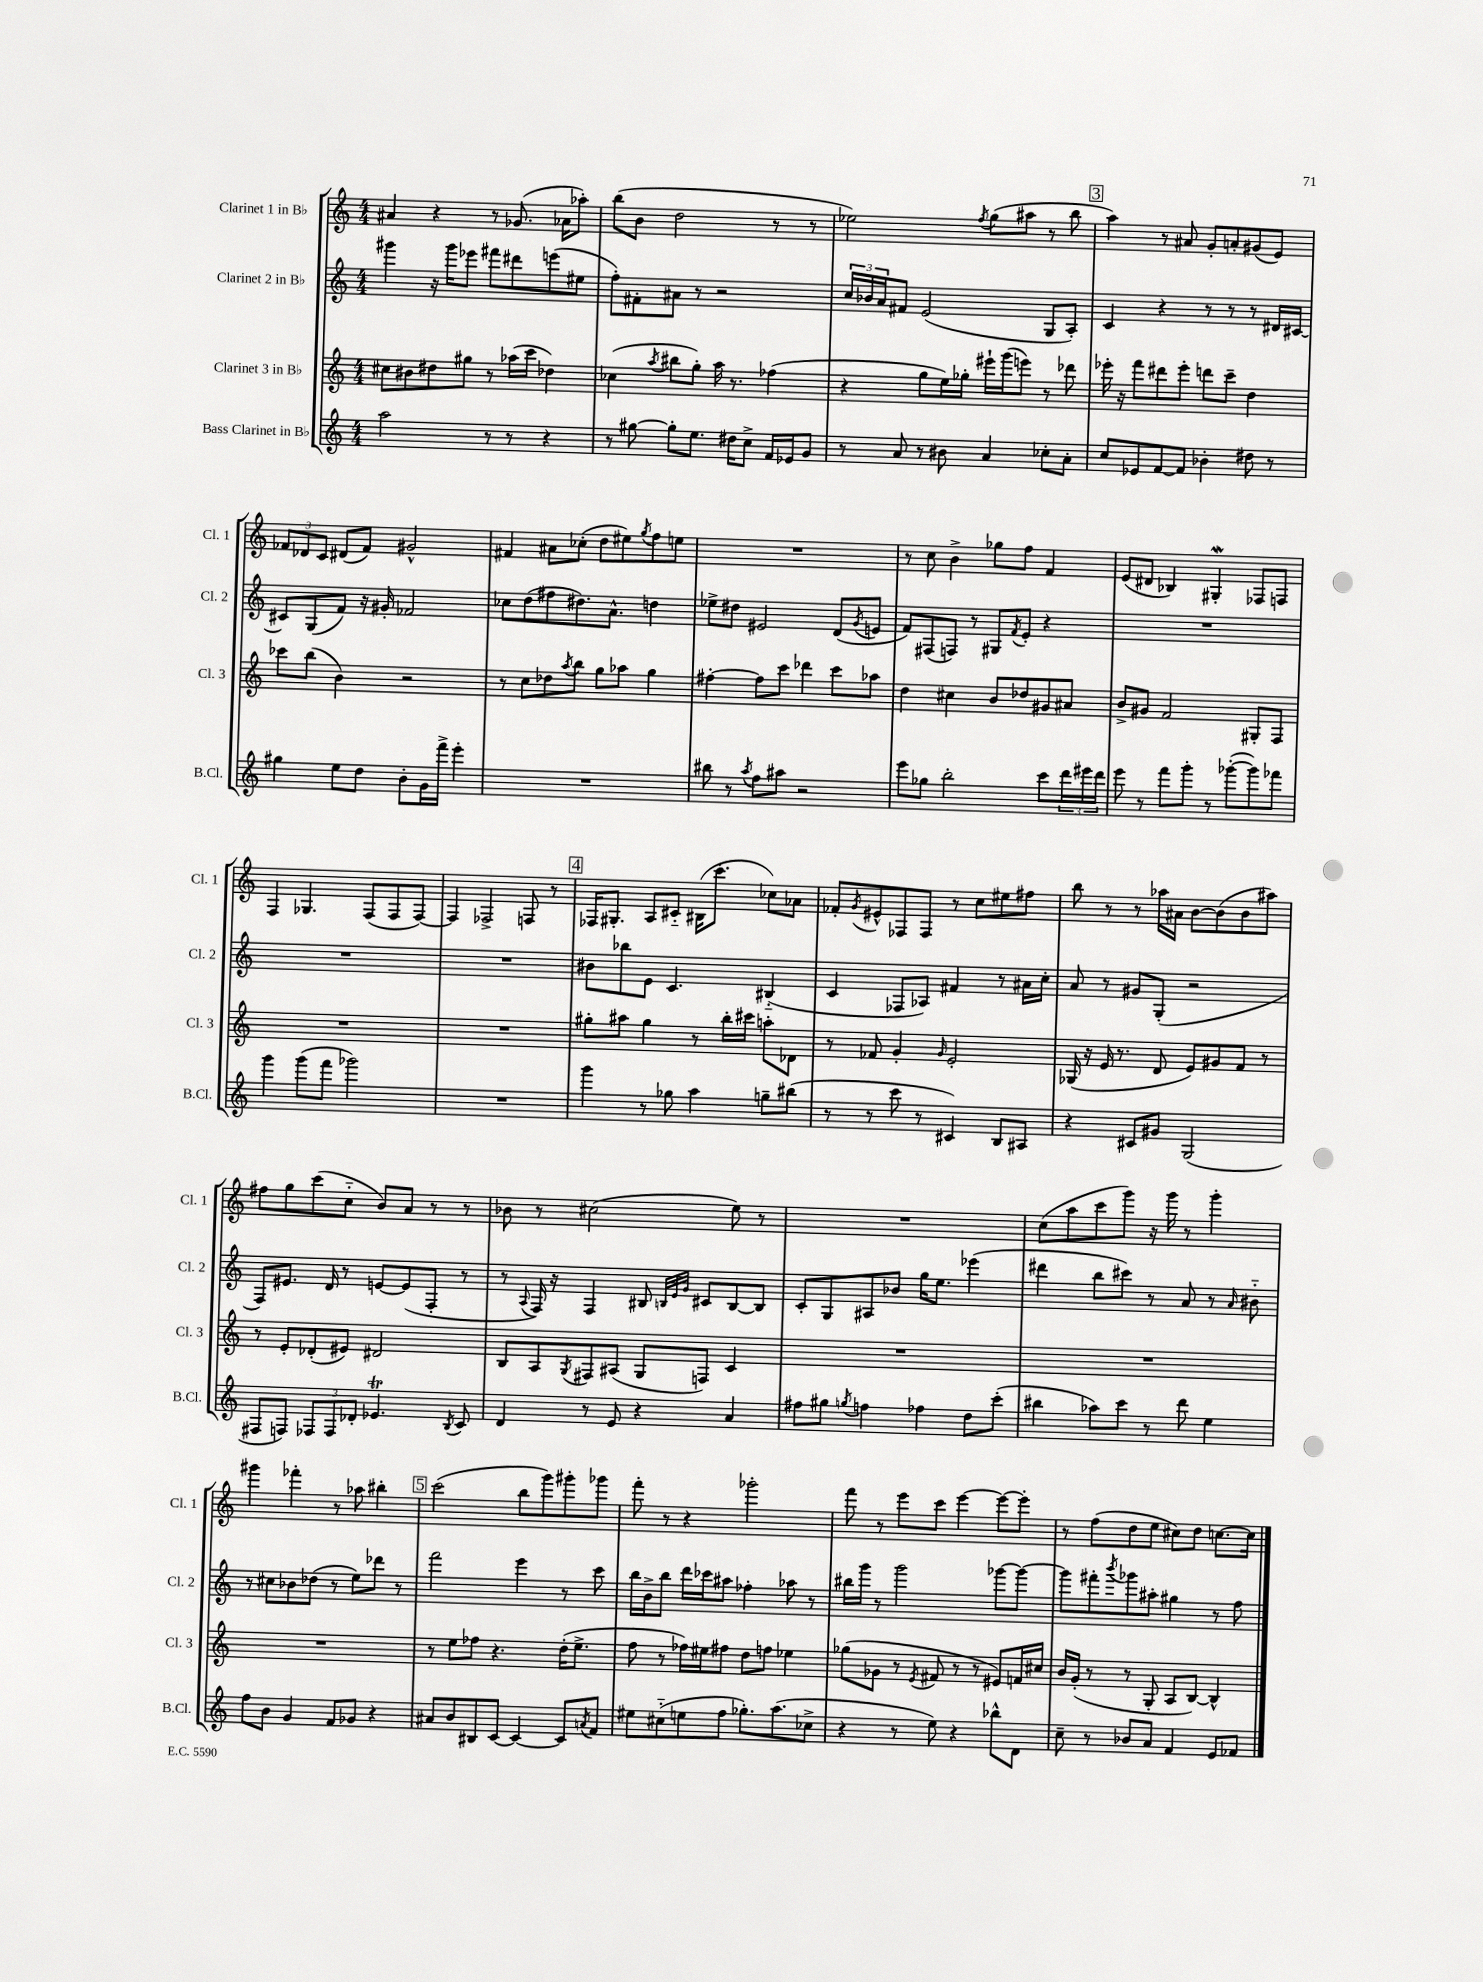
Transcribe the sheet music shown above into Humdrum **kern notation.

**kern	**kern	**kern	**kern
*staff4	*staff3	*staff2	*staff1
*clefG2	*clefG2	*clefG2	*clefG2
*k[]	*k[]	*k[]	*k[]
*M4/4	*M4/4	*M4/4	*M4/4
2aa	8cc#	4ggg#	4a#
.	8b#	.	.
.	8dd#	16r	4r
.	.	16ggg#	.
.	8gg#	8eee-	.
8r	8r	8fff#	8r
8r	(16aa-	8ddd#	(8.g-
.	16ccc	.	.
4r	4dd-)	(8eee	.
.	.	.	16a-
.	.	8ee#	8aa-')
=	=	=	=
8r	(4cc-	8ff')	(8bb
[8gg#	.	8f#'	8b
.	8qaa	.	.
8gg#']	8bb#	8a#	2dd
8.ee	8gg')	8r	.
.	16aa	2r	.
16dd#	8.r	.	.
8cc^	.	.	.
16f	(4ff-	.	8r
16e-	.	.	.
8g	.	.	8r
=	=	=	=
8r	4r	24cc	2ee-)
.	.	24b-	.
.	.	24a	.
8a	.	8f#	.
8r	8gg	(2e	.
8b#	16ee)	.	.
.	16gg-'	.	.
.	.	.	8qff
4a	16eee#`	.	(8gg
.	(16ggg	.	.
.	8eee)	.	8aa#
8cc-'	8r	8G	8r
8a'	8ddd-	8A')	8bb
=	=	=	=
8cc	16eee-'	4c	4aa)
.	16r	.	.
8e-	8fff	.	.
[8f	8ddd#	4r	8r
8f]	8eee-'	.	8a#
4b-'	8ddd	8r	8g'
.	8ccc~	8r	8a'
8dd#	4dd	8r	(8g#
8r	.	16d#	8e)
.	.	[16c#	.
=	=	=	=
4gg#	8ccc-	8c#]	12f-
.	.	.	12d-
.	(8bb	(8G	.
.	.	.	12c
8ee	4b)	8f)	(8d#
8dd	.	16r	8f-)
.	.	16g#'	.
8b'	2r	2f-	2g#^^
16g	.	.	.
16fff^	.	.	.
4eee'	.	.	.
=	=	=	=
1r	8r	8cc-	4f#
.	8cc	(8dd	.
.	8dd-	8ff#	8a#
.	8qaa	.	.
.	8bb	8.dd#)	(8cc-'
.	8gg	.	8dd
.	.	8.a^^	.
.	8aa-	.	8ee#)
.	.	.	8qgg
.	4gg	4dd	8ff
.	.	.	8ee
=	=	=	=
8bb#	[4ff#'	8ee-^	1r
8r	.	8dd#	.
8qaa	.	.	.
8ff	8ff#]	2e#	.
8aa#	8ccc	.	.
2r	4ddd-	.	.
.	8ccc	(8d	.
.	.	8qg	.
.	8aa-	8e	.
=	=	=	=
8eee	4dd	8f)	8r
8gg-	.	(8F#	8cc
2bb'	4cc#	8F)	4b^
.	.	8r	.
.	8b	8G#	8gg-
.	.	8qf	.
.	8dd-	8e'	8ff
8ccc	8g#	4r	4f
24ddd	8a#	.	.
24eee#	.	.	.
24ddd	.	.	.
=	=	=	=
8eee	8b^	1r	(8e
8r	8g#	.	8d#
8fff	2f	.	4B-)
8ggg'	.	.	.
8r	.	.	4G#'
([8ggg-'	.	.	.
8ggg-])	8G#'	.	8F-
8fff-	8F	.	8F
=	=	=	=
4ggg	1r	1r	4F
(8ggg	.	.	4.G-
8fff	.	.	.
2ggg-)	.	.	.
.	.	.	(8F
.	.	.	8F
.	.	.	[8F)
=	=	=	=
1r	1r	1r	4F]
.	.	.	2F-^
.	.	.	8F
.	.	.	8r
=	=	=	=
4ggg	8gg#'	8b#	16F-
.	.	.	8.G#'
.	8aa#	8bb-	.
8r	4gg#	8e	8A
8gg-	.	4.c	8c#'~
4aa	8r	.	(16B#
.	.	.	8.ccc'
.	16bb'	.	.
.	16ccc#	.	.
8gg~	8aa'	(4B#'~	8cc-)
(8bb#	8d-	.	8a-
=	=	=	=
8r	8r	4c	8f-'
.	.	.	8qg
8r	8f-	.	8e#^^
8ccc	4g'	8F-	8F-
8r	.	8A-)	8F-
.	16qqg	.	.
4c#)	2e'	4f#	8r
.	.	.	8cc
8B	.	8r	8ee#
8A#	.	16a#	8ff#
.	.	16cc'	.
=	=	=	=
4r	(16G-	8a	8bb
.	16r	.	.
.	16e	8r	8r
.	8.r	.	.
8c#	.	8g#	8r
8g#	8d	(8G'	16aa-
.	.	.	16a#
(2G	8e)	2r	[8b
.	8g#	.	(8b]
.	8f	.	8b
.	8r	.	8aa#)
=	=	=	=
8F#	8r	8F)	8ff#
8F)	8e'	8.e#	8gg
12F-	(8d-'	.	(8ccc
.	.	16d	.
12F-	.	.	.
.	8e#)	8r	8cc'~
12d-'	.	.	.
4.e-	2d#	[8e	8b)
.	.	(8e]	8a
.	.	8F'	8r
8qB	.	.	.
8c	.	8r	8r
=	=	=	=
4d	8B	8r	8b-
.	.	8qqA	.
.	8A	16F)	8r
.	.	16r	.
.	8qG	.	.
8r	8F#	4F	(2cc#
8e	(8A#	.	.
4r	8G	8B#	.
.	.	32qqB	.
.	.	32qqe	.
.	.	32qqg	.
.	8F)	8c#	.
4a	4c	[8B	8ee)
.	.	8B]	8r
=	=	=	=
8ff#	1r	8c'	1r
8gg#	.	8G	.
8qgg	.	.	.
4ff	.	8A#	.
.	.	8b-	.
4ff-	.	16gg	.
.	.	8.ee	.
8dd	.	(4eee-	.
(8ccc'	.	.	.
=	=	=	=
4bb#	1r	4ddd#	(8cc
.	.	.	8aa
8aa-)	.	8bb	8ccc
8ccc	.	8ccc#)	8ggg)
8r	.	8r	16r
.	.	.	16ggg
8ddd	.	8a	8r
4ee	.	8r	4ggg'
.	.	16qqa	.
.	.	8b#'~	.
=	=	=	=
8ff	1r	8r	4ggg#
8b	.	8cc#	.
4g	.	8b-	4fff-'
.	.	(8dd-	.
8f	.	8r	8r
8g-	.	8ee)	8aa-
4r	.	8ddd-	4bb#'
.	.	8r	.
=	=	=	=
8a#	8r	2fff	(2ccc
8b	8ee	.	.
8B#	8ff-	.	.
[8c	4.r	.	.
4c_	.	4eee	8bb
.	.	.	8ggg)
8c]	(16dd'	8r	8ggg#'
.	8.ee^	.	.
8qa	.	.	.
8f	.	8ccc	8ggg-
=	=	=	=
8ee#	8ff	16bb	8fff'
.	.	16b^	.
(8cc#'~	8r	8bb	8r
8ee	16ff-)	16ddd	4r
.	16ee#	16ccc-	.
8ff	8ff#	8aa#	.
8.gg-')	8dd	4ff-'	2ggg-'
.	8ff	.	.
(8.aa	.	.	.
.	4ee-	8aa-	.
8cc-^	.	8r	.
=	=	=	=
4r	(8gg-	16bb#	8fff
.	.	16ggg	.
.	8g-	8r	8r
8r	8r	2ggg	8eee
.	8qe	.	.
8ee)	8f#	.	8ccc
4r	8r	.	[4eee
.	8r	.	.
8bb-^^	8e#)	[8ggg-	8eee_
8d	16f	8ggg-_	8eee']
.	16cc#	.	.
=	=	=	=
8cc~	16b	8ggg-]	8r
.	(16g'	.	.
8r	8r	8fff#'	(8ff
.	.	8qbbb	.
8b-	8r	8ggg-	8dd
8a	8G'	8aa#'	8ee
4f	8A	4gg#	8cc#)
.	[8B)	.	8dd
8e	4B^^]	8r	[8.cc
8f-	.	8ff	.
.	.	.	16cc]
==	==	==	==
*-	*-	*-	*-
